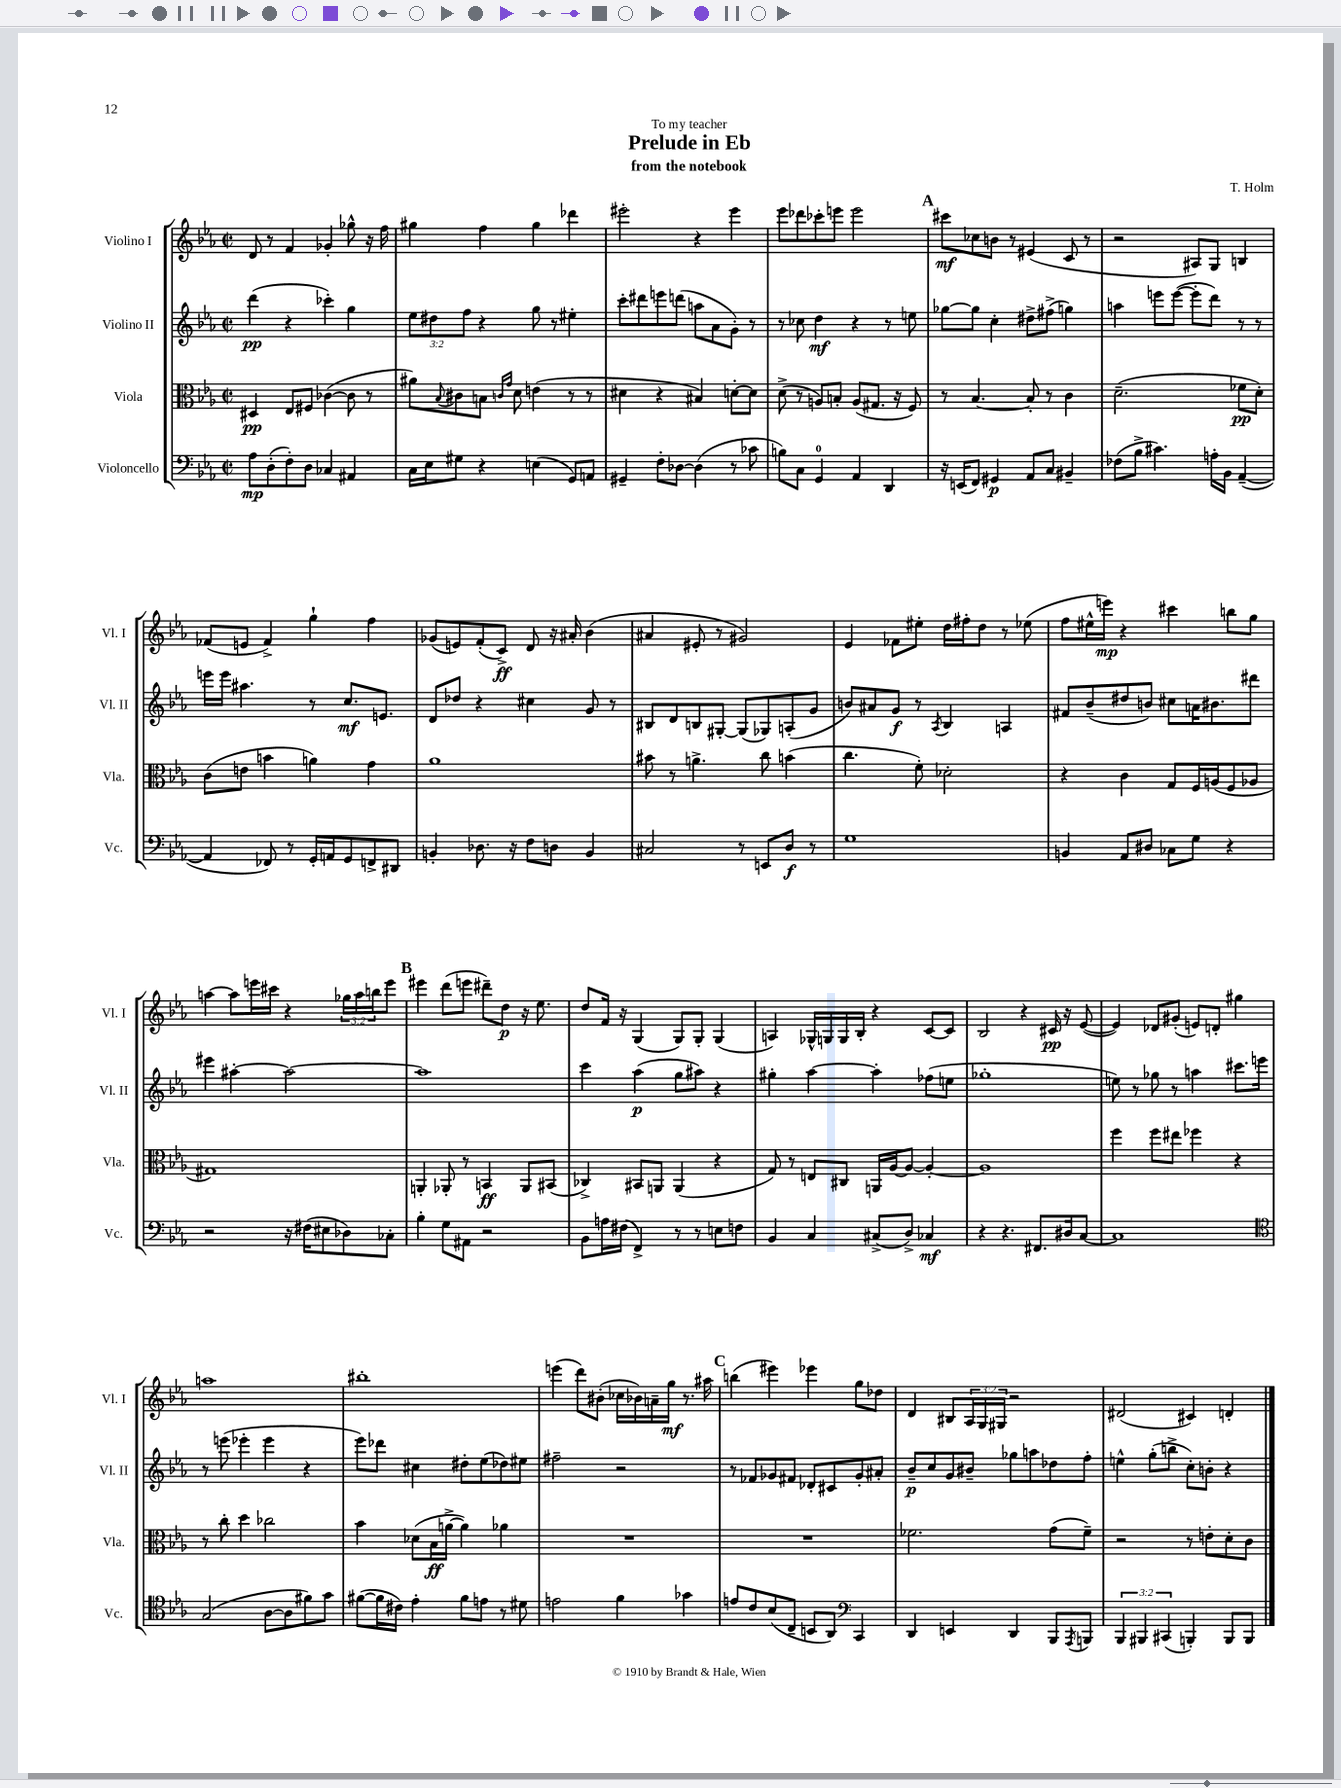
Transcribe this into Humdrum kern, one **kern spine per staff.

**kern	**dynam	**kern	**dynam	**kern	**dynam	**kern	**dynam
*part4	*part4	*part3	*part3	*part2	*part2	*part1	*part1
*staff4	*staff4	*staff3	*staff3	*staff2	*staff2	*staff1	*staff1
*I"Violoncello	*	*I"Viola	*	*I"Violino II	*	*I"Violino I	*
*I'Vc.	*	*I'Vla.	*	*I'Vl. II	*	*I'Vl. I	*
*clefF4	*	*clefC3	*	*clefG2	*	*clefG2	*
*k[b-e-a-]	*	*k[b-e-a-]	*	*k[b-e-a-]	*	*k[b-e-a-]	*
*M2/2	*	*M2/2	*	*M2/2	*	*M2/2	*
*met(c|)	*	*met(c|)	*	*met(c|)	*	*met(c|)	*
=1	=1	=1	=1	=1	=1	=1	=1
8A-\L	mp	4D#X/	pp	(4ddd\	pp	8d/	.
(8D'\	.	.	.	.	.	8r	.
8F'\)	.	8E-/L	.	4r	.	4f/	.
8D\J	.	8F#X/J	.	.	.	.	.
4C-X/	.	([4c-X\	.	4ccc-X'\)	.	4g-X'/	.
4AA#X/	.	8c-\]	.	4gg\	.	8gg-X^^\	.
.	.	8r	.	.	.	16r	.
.	.	.	.	.	.	16ff\	.
=2	=2	=2	=2	=2	=2	=2	=2
16C\LL	.	8a#X\L)	.	12ee-\L	.	4gg#X\	.
16E-\J	.	.	.	.	.	.	.
.	.	.	.	12dd#X\	.	.	.
.	.	8qqB-/	.	.	.	.	.
8G#X\J	.	8c#X\	.	.	.	.	.
.	.	.	.	12ff\J	.	.	.
4r	.	8Bn\J	.	4r	.	4ff\	.
.	.	16qqcn/LL	.	.	.	.	.
.	.	16qqg/JJ	.	.	.	.	.
.	.	8d\	.	.	.	.	.
(4En\	.	(4en\	.	8gg\	.	4gg#\	.
.	.	.	.	8r	.	.	.
8GG/L)	.	8r	.	4ee#X'\	.	4ddd-X\	.
8AAn/J	.	8r	.	.	.	.	.
=3	=3	=3	=3	=3	=3	=3	=3
4GG#X~/	.	4d#X\	.	8ccc'\L	.	2eee#X'\	.
.	.	.	.	8ddd#X\	.	.	.
8F'\L	.	4r	.	8eeen\	.	.	.
[8D-X\J	.	.	.	(8dddn\J	.	.	.
(4D-\]	.	4B#X/)	.	8aan\L	.	4r	.
.	.	.	.	8a-\	.	.	.
8r	.	[8dn'\L	.	8g'\J)	.	4eee#\	.
8c-X\	.	8d\J]	.	8r	.	.	.
=4	=4	=4	=4	=4	=4	=4	=4
8Bn\L)	.	(8d^\	.	8r	.	8eee-\L	.
8C\J	.	8r	.	8cc-X\	.	8ddd-X\	.
4GG/	.	8An/L)	.	4dd\	mf	8ccc-X'\	.
.	.	8Bn'/J	.	.	.	8eeen\J	.
4AA-/	.	(8A/L	.	4r	.	2eee\	.
.	.	8.G#X/J	.	.	.	.	.
4DD/	.	.	.	8r	.	.	.
.	.	16r	.	.	.	.	.
.	.	8F/)	.	8een\	.	.	.
!!LO:REH:place=s1:t=A
=5	=5	=5	=5	=5	=5	=5	=5
16r	.	8r	.	[8gg-X\L	.	8ccc#X\L	mf
(16EEn/KL	.	.	.	.	.	.	.
8FF/J)	.	[4.B-/	.	8gg-\J]	.	8cc-X\	.
4GG#X/	p	.	.	4cc'\	.	8bn\J	.
.	.	.	.	.	.	8r	.
8AA-/L	.	8B-'/]	.	8dd#X^\L	.	(4e#X/	.
8C/J	.	8r	.	(8ff#X^\J	.	.	.
4BB#X~/	.	4c\	.	4ggn\)	.	8c/	.
.	.	.	.	.	.	8r	.
=6	=6	=6	=6	=6	=6	=6	=6
(8F-X\L	.	(2.d~\	.	4aan\	.	2r	.
8B-^\J	.	.	.	.	.	.	.
4.c#X\)	.	.	.	8eeen\L	.	.	.
.	.	.	.	([8eee\J	.	.	.
.	.	.	.	8eee'\L]	.	8A#X/L)	.
16An'\LL	.	.	.	8ddd\J)	.	8G/J	.
16BB-\JJ	.	.	.	.	.	.	.
([4AA-~/	.	8f-X\L	pp	8r	.	4Bn/	.
.	.	8d'\J)	.	8r	.	.	.
!!LO:LB:g=z
=7	=7	=7	=7	=7	=7	=7	=7
4AA-/]	.	(8c\L	.	16eeen\LL	.	(8f-X/L	.
.	.	.	.	16eee\JJ	.	.	.
.	.	8en\J	.	4.aa#X\	.	8en/J	.
8FF-X/)	.	4bn\	.	.	.	4f-^/)	.
8r	.	.	.	.	.	.	.
16GG'/LL	.	4an\)	.	8r	.	4gg`\	.
16AAn/J	.	.	.	.	.	.	.
8GG/	.	.	.	8.cc/L	mf	.	.
8FFn^/	.	4g\	.	.	.	4ff\	.
.	.	.	.	8.en/J	.	.	.
8DD#X/J	.	.	.	.	.	.	.
=8	=8	=8	=8	=8	=8	=8	=8
4BBn'/	.	1a-	.	8d/L	.	(8g-X/L	.
.	.	.	.	8dd-X/J	.	8en/)	.
8.D-X\	.	.	.	4r	.	(8f'/	.
.	.	.	.	.	.	8c^/J)	ff
16r	.	.	.	.	.	.	.
8F\L	.	.	.	4cc#X\	.	8d/	.
8Dn\J	.	.	.	.	.	16r	.
.	.	.	.	.	.	16a#X'/	.
4BB/	.	.	.	8g/	.	(4b-\	.
.	.	.	.	8r	.	.	.
=9	=9	=9	=9	=9	=9	=9	=9
2C#X/	.	8b#X\	.	8B#X/L	.	4a#X/	.
.	.	8r	.	8d/	.	.	.
.	.	4.an^\	.	8Bn/	.	8e#X'/	.
.	.	.	.	[8G#X'/J	.	8r	.
8r	.	.	.	(8G#/L]	.	2g#X/)	.
8EEn/L	.	8cc\	.	8G-X/)	.	.	.
8D/J	f	(4bn\	.	(8An'/	.	.	.
8r	.	.	.	8g/J	.	.	.
=10	=10	=10	=10	=10	=10	=10	=10
1G	.	4.cc\	.	8bn/L)	.	4e-/	.
.	.	.	.	8a#X/	.	.	.
.	.	.	.	8g/J	f	8f-X\L	.
.	.	8f'\)	.	8r	.	8ee#X'\J	.
.	.	.	.	8qA-/	.	.	.
.	.	2d-X'\	.	4B-/	.	16dd\LL	.
.	.	.	.	.	.	16ff#X'\J	.
.	.	.	.	.	.	8dd\J	.
.	.	.	.	4An/	.	8r	.
.	.	.	.	.	.	(8ee-X\	.
=11	=11	=11	=11	=11	=11	=11	=11
4BBn/	.	4r	.	8f#X/L	.	8ff\L	.
.	.	.	.	(8b-~/	.	16ee#X^^\L	.
.	.	.	.	.	.	16eeen\JJ)	mp
8AA-/L	.	4c\	.	8dd#X/	.	4r	.
8D#X/J	.	.	.	8bn/J)	.	.	.
8C-X\L	.	8G/L	.	8cc#X\L	.	4ccc#X\	.
8G\J	.	16F/L	.	16an\K	.	.	.
.	.	(16An/J	.	8.b#X\	.	.	.
4r	.	8F/	.	.	.	8bbn\L	.
.	.	8A-X/J	.	8ddd#X\J	.	8gg\J	.
!!LO:LB:g=z
=12	=12	=12	=12	=12	=12	=12	=12
2r	.	1G#X)	.	4eee#X\	.	[4aan\	.
.	.	.	.	[4aa#X'\	.	8aa\L]	.
.	.	.	.	.	.	16eeen\L	.
.	.	.	.	.	.	16ccc#X\JJ	.
16r	.	.	.	2aa#\_	.	4r	.
(16F#X\KL	.	.	.	.	.	.	.
8E#X\	.	.	.	.	.	.	.
8D-X\)	.	.	.	.	.	24gg-X\LL	.
.	.	.	.	.	.	24aa\	.
.	.	.	.	.	.	24bbn\J	.
8C-X'\J	.	.	.	.	.	8eee\J	.
!!LO:REH:place=s1:t=B
=13	=13	=13	=13	=13	=13	=13	=13
4B-'\	.	4AAn'/	.	1aa#]	.	4eee#X\	.
8G\L	.	8AA-X'/	.	.	.	(8ddd\L	.
8AA#X\J	.	8r	.	.	.	8eeen\J	.
2r	.	4BBn/	ff	.	.	8ddd#X~\L)	.
.	.	.	.	.	.	8dd\J	p
.	.	8AA-/L	.	.	.	16r	.
.	.	.	.	.	.	8.ee-\	.
.	.	(8BB#X/J	.	.	.	.	.
=14	=14	=14	=14	=14	=14	=14	=14
8BB-\L	.	4C-X^/)	.	4ccc\	.	8dd/L	.
16An\L	.	.	.	.	.	16f/Jk	.
(16F#X\JJ	.	.	.	.	.	16r	.
4FF^/)	.	8BB#X/L	.	(4aa-\	p	(4G/	.
.	.	8AAn/J	.	.	.	.	.
8r	.	(4AA/	.	8gg\L	.	8G/L)	.
8r	.	.	.	8aa#X\J)	.	8G'/J	.
8En\L	.	4r	.	4r	.	(4G/	.
8Fn\J	.	.	.	.	.	.	.
=15	=15	=15	=15	=15	=15	=15	=15
4BB-/	.	8G/)	.	4gg#X'\	.	4An/)	.
.	.	8r	.	.	.	.	.
4C/	.	8En/L	.	[4aa-\	.	16G-X^^/LL	.
.	.	.	.	.	.	16Gn/	.
.	.	8C#X/J	.	.	.	16G/	.
.	.	.	.	.	.	16B-'/JJ	.
(8C#X^/L	.	16AAn/LL	.	4aa-'\]	.	4r	.
.	.	[16A-/J	.	.	.	.	.
8D^/J)	.	8A-/J_	.	.	.	.	.
4C-X/	mf	4A-'/_	.	(8ff-X\L	.	[8c/L	.
.	.	.	.	8een\J	.	8c/J]	.
=16	=16	=16	=16	=16	=16	=16	=16
4r	.	1A-]	.	1gg-X'	.	2B-/	.
4.r	.	.	.	.	.	.	.
.	.	.	.	.	.	4r	.
8.FF#X/L	.	.	.	.	.	.	.
.	.	.	.	.	.	16c#X/	pp
16D#X/k	.	.	.	.	.	16r	.
[8C/J	.	.	.	.	.	([8e-/	.
=17	=17	=17	=17	=17	=17	=17	=17
1C]	.	4ff\	.	8een\)	.	4e-/])	.
.	.	.	.	8r	.	.	.
.	.	8ff\L	.	8gg-X\	.	8d-X/L	.
.	.	8ee#X\J	.	8r	.	(8g#X'/J	.
.	.	4ff-X\	.	4aan\	.	8en/L)	.
.	.	.	.	.	.	8dn'/J	.
.	.	4r	.	8.ccc#X\L	.	4gg#X\	.
.	.	.	.	16eeen\Jk	.	.	.
!!LO:LB:g=z
=18	=18	=18	=18	=18	=18	=18	=18
*clefC4	*	*	*	*	*	*	*
(2G/	.	8r	.	8r	.	1aan	.
.	.	8cc'\	.	(8eeen\	.	.	.
.	.	4dd\	.	4eee-X'\	.	.	.
[8A-\L	.	2cc-X\	.	4eee-\	.	.	.
8A-\]	.	.	.	.	.	.	.
8f#X\)	.	.	.	4r	.	.	.
8g\J	.	.	.	.	.	.	.
=19	=19	=19	=19	=19	=19	=19	=19
([8f#X\L	.	4b-\	.	8eee-\L)	.	1bb#X'	.
16f#\L]	.	.	.	8ddd-X\J	.	.	.
16c#X\JJ)	.	.	.	.	.	.	.
4e-'\	.	(8d-X\L	.	4cc#X\	.	.	.
.	.	16B-\L	ff	.	.	.	.
.	.	[16an^\JJ	.	.	.	.	.
8f#\L	.	4a\])	.	8dd#X'\L	.	.	.
8en\J	.	.	.	(8ee-\	.	.	.
8r	.	4a-X\	.	8dd-X\)	.	.	.
8d#X\	.	.	.	8ee#X\J	.	.	.
=20	=20	=20	=20	=20	=20	=20	=20
2en\	.	1r	.	2ff#X~\	.	(4eeen\	.
.	.	.	.	.	.	8ddd\L)	.
.	.	.	.	.	.	(8b#X'\J	.
4f\	.	.	.	2r	.	16cc-X\LL	.
.	.	.	.	.	.	16b-X\)	.
.	.	.	.	.	.	16an~\	.
.	.	.	.	.	.	16gg\JJ	mf
4g-X\	.	.	.	.	.	8.r	.
.	.	.	.	.	.	16aa#X\	.
!!LO:REH:place=s1:t=C
=21	=21	=21	=21	=21	=21	=21	=21
8en/L	.	1r	.	8r	.	(4bbn\	.
8c/	.	.	.	8f-X/L	.	.	.
(8B-/	.	.	.	8g-X/	.	4eee#X\)	.
8C~/J	.	.	.	8f#X/J	.	.	.
8BBn/L	.	.	.	8d-X'/L	.	4eee-X\	.
8AA-/J)	.	.	.	8c#X/	.	.	.
*clefF4	*	*	*	*	*	*	*
4CC/	.	.	.	8g-'/	.	8gg\L	.
.	.	.	.	8a#X'/J	.	8dd-X\J	.
=22	=22	=22	=22	=22	=22	=22	=22
4DD/	.	2.f-X\	.	8b-~/L	p	4d/	.
.	.	.	.	8cc/	.	.	.
4EEn/	.	.	.	8g/	.	8B#X/L	.
.	.	.	.	8b#X~/J	.	24A-/L	.
.	.	.	.	.	.	24G/	.
.	.	.	.	.	.	24G#X/JJ	.
4DD/	.	.	.	8gg-X\L	.	2r	.
.	.	.	.	8aan\	.	.	.
8BBB-/L	.	(8g\L	.	8dd-X\	.	.	.
8qAAA-/	.	.	.	.	.	.	.
8BBBn/J	.	8f-~\J)	.	8ff'\J	.	.	.
=23	=23	=23	=23	=23	=23	=23	=23
6BBB-/	.	2r	.	4een^^\	.	(2d#X/	.
6BBB#X/	.	.	.	.	.	.	.
.	.	.	.	(8gg'\L	.	.	.
(6CC#X/	.	.	.	.	.	.	.
.	.	.	.	8bbn^\J	.	.	.
4BBBn'/)	.	8r	.	8cc'\L)	.	4c#X/)	.
.	.	8en'\L	.	8bn'\J	.	.	.
8BBB/L	.	8d'\	.	4r	.	4dn'/	.
8BBB/J	.	8c\J	.	.	.	.	.
==	==	==	==	==	==	==	==
*-	*-	*-	*-	*-	*-	*-	*-
